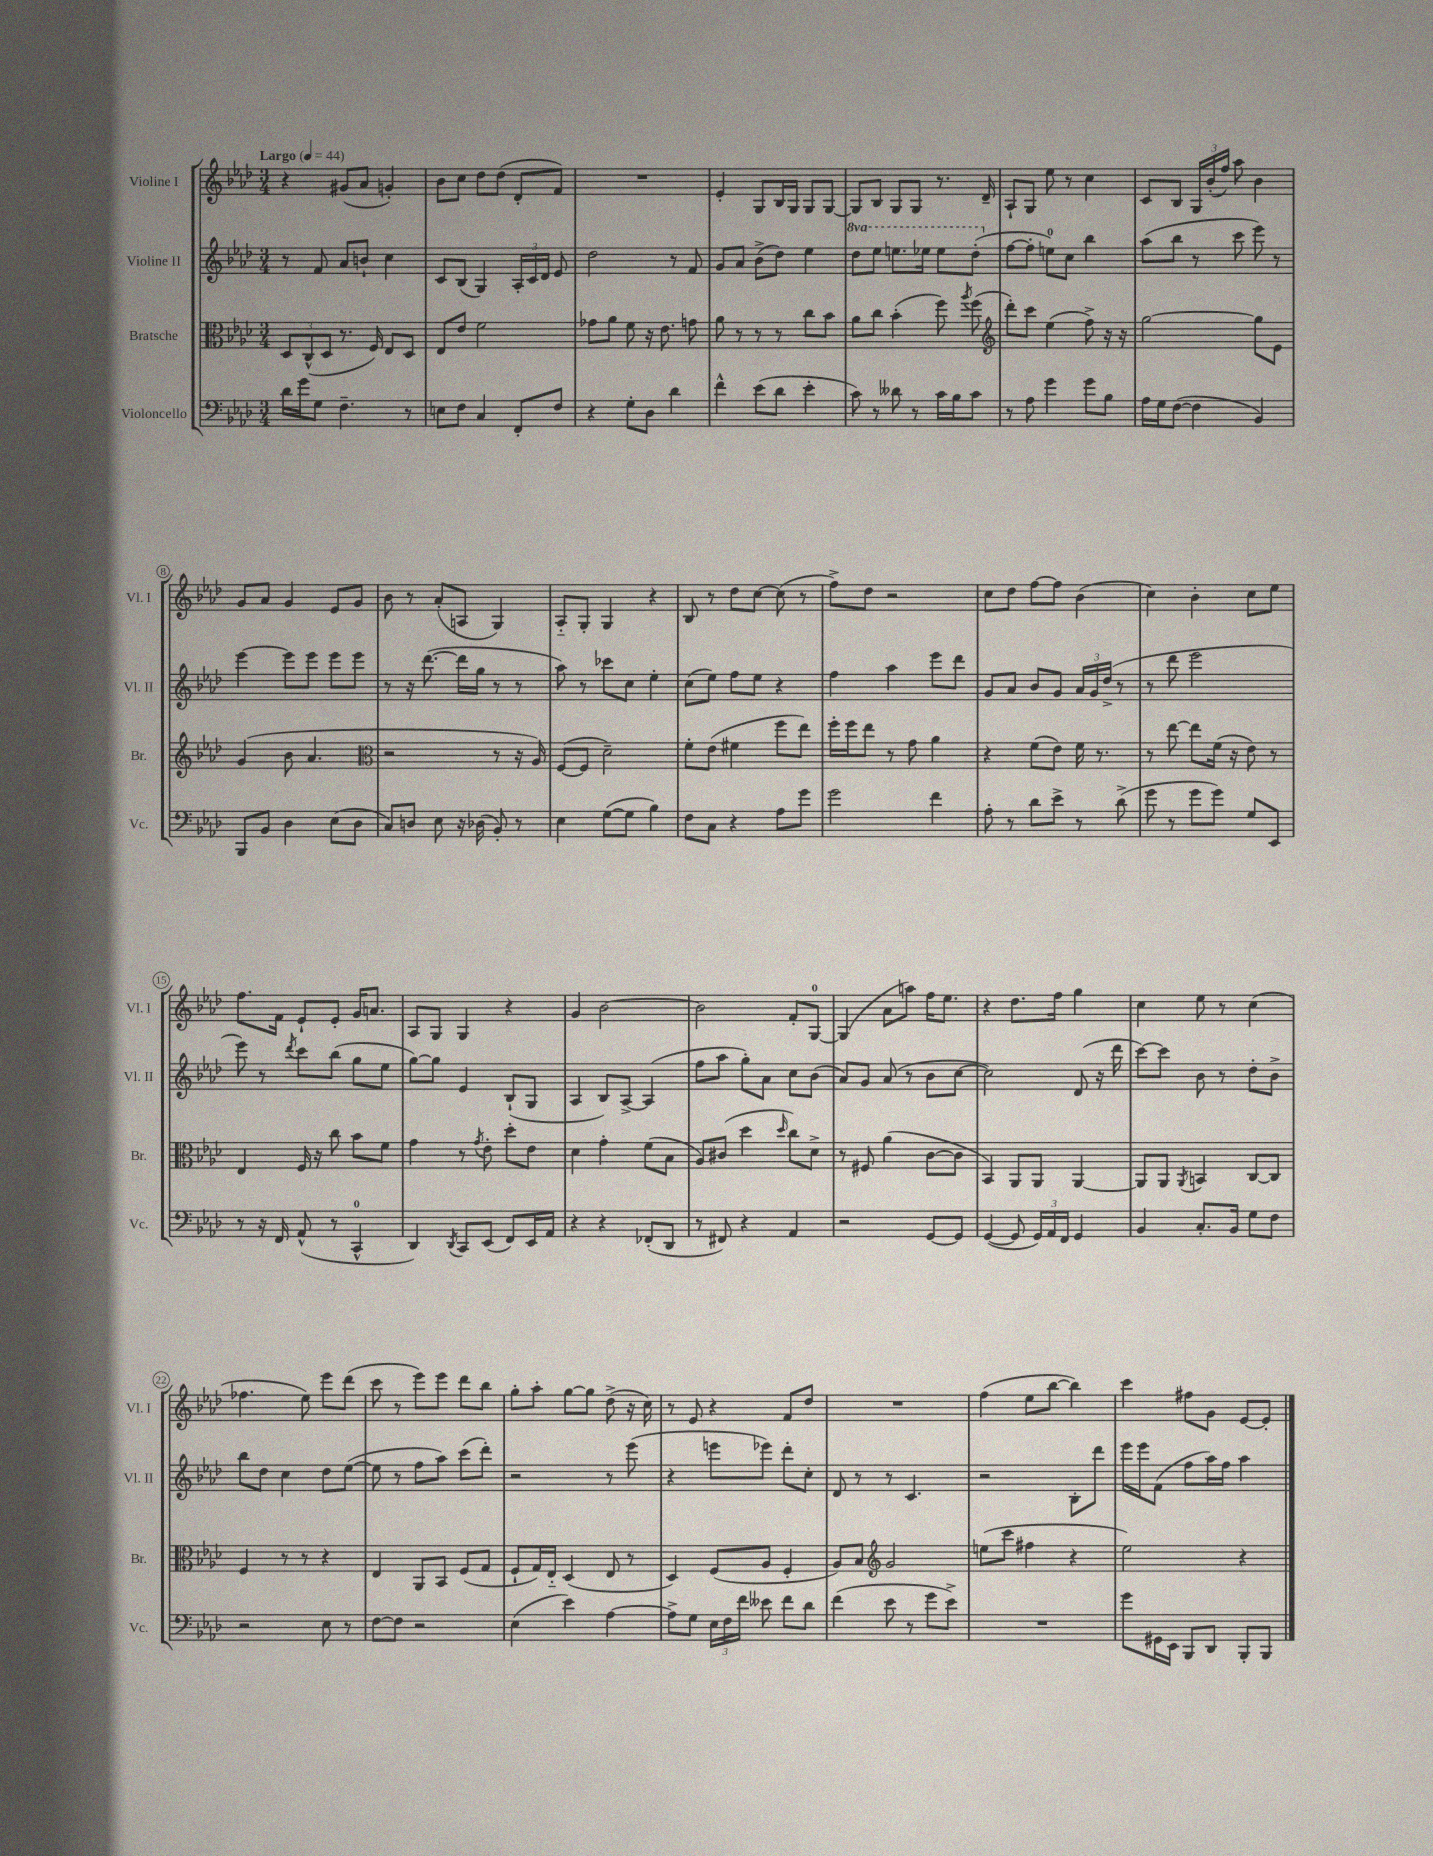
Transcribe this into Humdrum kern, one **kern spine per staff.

**kern	**kern	**kern	**kern
*staff4	*staff3	*staff2	*staff1
*clefF4	*clefC3	*clefG2	*clefG2
*k[b-e-a-d-]	*k[b-e-a-d-]	*k[b-e-a-d-]	*k[b-e-a-d-]
*M3/4	*M3/4	*M3/4	*M3/4
*MM44	*MM44	*MM44	*MM44
16d-	12D-	8r	4r
16g	.	.	.
.	(12C^^	.	.
8G	.	8f	.
.	12D-	.	.
4.F~	8.r	8a-	(8g#
.	.	8b`	8a-
.	16F)	.	.
.	8E-	4cc	4g')
8r	8D-	.	.
=	=	=	=
8E	8E-	8c	8b-
8F	8e-	(8B-	8cc
4C	2f	4G)	8dd-
.	.	.	(8dd-
8FF'	.	24A-'	8d-'
.	.	24c	.
.	.	24d-	.
8F	.	8e-	8f)
=	=	=	=
4r	8g-	2dd-	2.r
.	8a-	.	.
8G'	8f	.	.
8D-	16r	.	.
.	8.e-	.	.
4d-	.	8r	.
.	8g	8f	.
=	=	=	=
4f^^	8a-	8g	4e-'
.	8r	8a-	.
(8e-	8r	(8b-^	8G
8d-	8r	8dd-)	16B-
.	.	.	16G
4e-'	8cc	4ee-	8G
.	8b-	.	[8G
=	=	=	=
8c)	8a-	8ddd-	8G]
8r	8cc	8eee-	8B-
8d--	(4b-'	8.eee	8G
8r	.	.	8G
.	.	16eee-	.
16c	8ff)	8eee-	8.r
16B-	.	.	.
.	8qaa-	.	.
8c	(8ff	(8ddd-'	.
.	.	.	16d-~
=	=	=	=
*	*clefG2	*	*
8r	8ddd-')	[8ff	8A-`
8A-	8ccc	8ff']	8G
4g	(4ee-	8ee)	8ee-
.	.	8cc	8r
8g	8ff^)	4bb-	4cc
8B-	16r	.	.
.	16r	.	.
=	=	=	=
16A-	[2gg	(8aa-	8c
16G	.	.	.
([8F	.	8bb-	8B-
4F]	.	8r	24G
.	.	.	(24b-'
.	.	.	24ff)
.	.	8ccc	8aa-
4BB-)	8gg]	8eee-)	4b-
.	8e-	8r	.
=	=	=	=
8BBB-	(4g	[4eee-	8g
8BB-	.	.	8a-
4D-	8b-	8eee-]	4g
.	4.a-	8eee-	.
(8E-	.	8eee-	8e-
8D-	.	8eee-	8g
=	=	=	=
*	*clefC3	*	*
8C)	2r	8r	8b-
8D	.	16r	8r
.	.	([8.ddd-	.
8E-	.	.	(8a-'
16r	.	16ddd-]	8A
(16D-	.	16gg	.
8BB-')	8r	8r	4G)
8r	16r	8r	.
.	16A-)	.	.
=	=	=	=
4E-	([8F	8aa-)	8A-'~
.	8F]	8r	8G'
([8G	2d-~)	8ccc-	4G
8G]	.	8cc	.
4B-)	.	4ee-'	4r
=	=	=	=
8F	8f'	(8cc	8B-
8C	(8e-	8ee-)	8r
4r	4f#	8ff	8dd-
.	.	8ee-	[8cc
8A-	8ff	4r	(8cc]
8g	8ee-)	.	8r
=	=	=	=
2g	16ff'	4ff	8ff^)
.	16ff	.	.
.	8ee-	.	8dd-
.	8r	4aa-	2r
.	8g	.	.
4f	4a-	8eee-	.
.	.	8ddd-	.
=	=	=	=
8A-'	4r	8g	8cc
8r	.	8a-	8dd-
8d-	(8f	8b-	[8ff
8e-^	8e-)	8g	8ff]
8r	16f	24a-	(4b-
.	.	24g	.
.	8.r	.	.
.	.	(24dd-^	.
(8d-^	.	8r	.
=	=	=	=
8g	8r	8r	4cc)
8r	[8ee-	8ddd-	.
8g	8ee-]	2eee-	4b-'
8g)	(16f	.	.
.	16r	.	.
8G	8e-)	.	8cc
8EE-	8r	.	8ee-
=	=	=	=
8r	4E-	8eee-)	8.ff
16r	.	8r	.
16FF	.	.	16f
.	.	8qddd-	.
(8AA-^^	16F	8ccc	8e-`
.	16r	.	.
8r	8cc	(8bb-	8e-'
4CC^^	8b-	8gg	16g
.	.	.	8.a
.	8f	8ee-	.
=	=	=	=
4DD-)	4g	[8gg)	8A-
.	.	8gg]	8G
8qDD-	.	.	.
8CC	8r	4e-	4G
.	8qg	.	.
(8EE-	8e-'	.	.
8FF)	8dd-'	(8B-`	4r
16EE-	8e-	8G	.
16AA-	.	.	.
=	=	=	=
4r	4d-	4A-	4g
4r	4g'	8B-)	[2b-
.	.	[8A-^	.
(8FF-'	(8f	(4A-]	.
8DD-	8B-	.	.
=	=	=	=
8r	8A-)	8ff	2b-]
8FF#)	(8c#	8aa-	.
4r	4dd-	8gg')	.
.	.	8a-	.
.	16qqdd-	.	.
4AA-	8cc)	8cc	8f'
.	8d-^	(8b-	[8G
=	=	=	=
2r	8r	8a-)	(4G]
.	8F#	8g	.
.	(4a-	(8a-	8a-
.	.	8r	8aa)
[8GG	[8c	8b-	16ff
.	.	.	8.ee-
8GG]	8c]	[8cc	.
=	=	=	=
([4GG	4BB-)	2cc])	4r
8GG]	8AA-	.	8.dd-
24GG)	8AA-	.	.
24AA-	.	.	.
.	.	.	16ff
24FF	.	.	.
4GG	[4AA-	(8d-	4gg
.	.	16r	.
.	.	16ddd-	.
=	=	=	=
4BB-	8AA-]	[8ccc)	4cc
.	8AA-	8ccc]	.
.	8qAA-	.	.
8.C'	4BB	8b-	8ee-
.	.	8r	8r
16BB-	.	.	.
8G	[8C	8dd-'	(4cc
8F	8C]	8b-^	.
=	=	=	=
2r	4F	8bb-	4.ff-
.	.	8dd-	.
.	8r	4cc	.
.	8r	.	8ee-)
8E-	4r	8dd-	8eee-
8r	.	([8ee-	(8ddd-
=	=	=	=
[8F	4E-	8ee-]	8ccc
8F]	.	8r	8r
2r	8AA-	8ff	8eee-)
.	8BB-	8aa-)	8eee-
.	(8F	(8ccc	8ddd-
.	8G	8ddd-')	8bb-
=	=	=	=
(4E-	8F`	2r	8gg'
.	16G)	.	8aa-'
.	16E-'~	.	.
4e-)	(4D-	.	[8gg
.	.	.	8gg]
[4A-	8E-	8r	(8dd-^
.	8r	(8eee-	16r
.	.	.	16cc)
=	=	=	=
8A-^]	4D-)	4r	8r
8G	.	.	8e-
24E-	(8F	8eee	4r
24F	.	.	.
24f	.	.	.
8e--	8A-	8eee-)	.
8f	4F'	8ddd-'	8f
8d-	.	8cc'	8dd-
=	=	=	=
(4f	8A-)	8d-	2.r
.	8B-	8r	.
*	*clefG2	*	*
8e-	2g	8r	.
8r	.	4.c	.
8g	.	.	.
8e-^)	.	.	.
=	=	=	=
2.r	(8ee	2r	(4ff
.	8ccc	.	.
.	4ff#	.	8ee-
.	.	.	[8bb-
.	4r	8B-'	4bb-])
.	.	8ddd-	.
=	=	=	=
8g	2ee-)	16eee-	4ccc
.	.	16eee-	.
16GG#	.	(8f	.
16EE-	.	.	.
8BBB-	.	8ff	8ff#
8DD-	.	16aa-)	8g
.	.	16ff	.
8BBB-'	4r	4aa-	[8e-
8BBB-	.	.	8e-']
==	==	==	==
*-	*-	*-	*-
